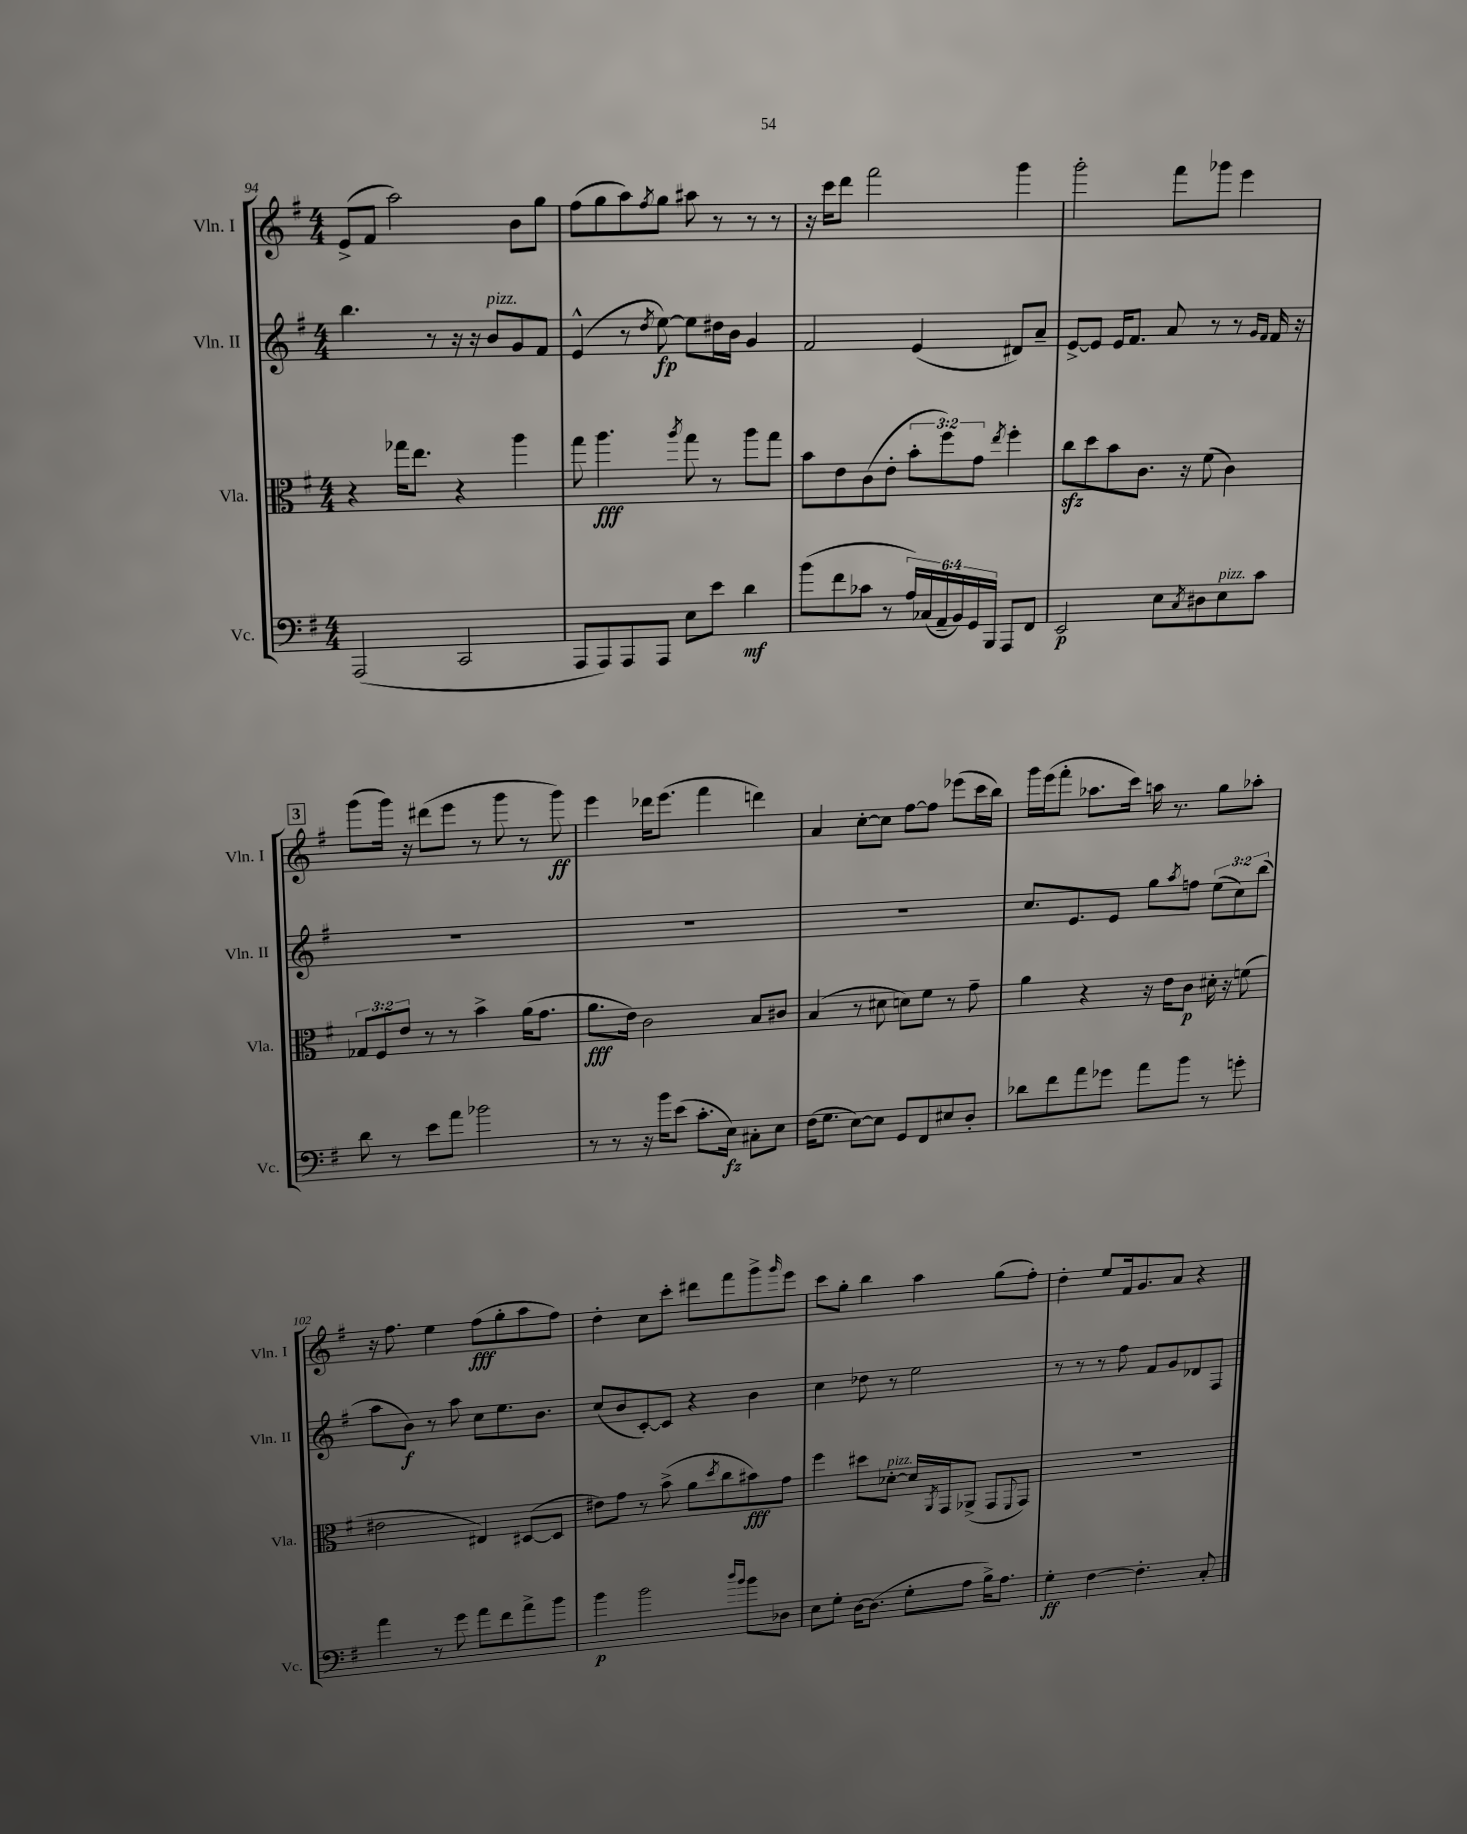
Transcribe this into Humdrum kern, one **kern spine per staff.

**kern	**dynam	**kern	**dynam	**kern	**dynam	**kern	**dynam
*part4	*part4	*part3	*part3	*part2	*part2	*part1	*part1
*staff4	*staff4	*staff3	*staff3	*staff2	*staff2	*staff1	*staff1
*I"Vc.	*	*I"Vla.	*	*I"Vln. II	*	*I"Vln. I	*
*I'Vc.	*	*I'Vla.	*	*I'Vln. II	*	*I'Vln. I	*
*clefF4	*	*clefC3	*	*clefG2	*	*clefG2	*
*k[f#]	*	*k[f#]	*	*k[f#]	*	*k[f#]	*
*M4/4	*	*M4/4	*	*M4/4	*	*M4/4	*
=94	=94	=94	=94	=94	=94	=94	=94
(2AAA/	.	4r	.	4.bb\	.	(8e^/L	.
.	.	.	.	.	.	8f#/J	.
.	.	16gg-X\KL	.	.	.	2aa\)	.
.	.	8.ee\J	.	.	.	.	.
.	.	.	.	8r	.	.	.
2CC/	.	4r	.	16r	.	.	.
.	.	.	.	16r	.	.	.
!	!	!	!	!LO:TX:a:i:t=pizz.	!	!	!
.	.	.	.	8b/L	.	.	.
.	.	4aa\	.	8g/	.	8b\L	.
.	.	.	.	8f#/J	.	8gg\J	.
=95	=95	=95	=95	=95	=95	=95	=95
8AAA/L	.	8gg\	.	(4e^^/	.	(8ff#\L	.
8AAA/)	.	4.aa\	fff	.	.	8gg\	.
8AAA/	.	.	.	8r	.	8aa\)	.
.	.	.	.	8qdd/	.	8qff#/	.
8AAA/J	.	.	.	[8ee\)	fp	8gg\J	.
.	.	8qaa/	.	.	.	.	.
8E\L	.	8gg\	.	8ee\L]	.	8aa#X\	.
8e\J	.	8r	.	16dd#X\L	.	8r	.
.	.	.	.	16b\JJ	.	.	.
4d\	mf	8aa\L	.	4g/	.	8r	.
.	.	8gg\J	.	.	.	8r	.
=96	=96	=96	=96	=96	=96	=96	=96
(8b\L	.	8b\L	.	2f#/	.	16r	.
.	.	.	.	.	.	16ccc\KL	.
8f#\	.	8e\	.	.	.	8ddd\J	.
8c-X\J	.	(8c\	.	.	.	2fff#\	.
8r	.	8e'\J	.	.	.	.	.
24A/LL)	.	12b'\L	.	(4e/	.	.	.
(24C-X/	.	.	.	.	.	.	.
24AA~/	.	12ff#\)	.	.	.	.	.
24BB/)	.	.	.	.	.	.	.
24GG/	.	12g\J	.	.	.	.	.
24BBB/JJ	.	.	.	.	.	.	.
.	.	8qee/	.	.	.	.	.
8AAA/L	.	4ff#'\	.	8d#X/L)	.	4ggg\	.
8FF#/J	.	.	.	8a~/J	.	.	.
=97	=97	=97	=97	=97	=97	=97	=97
2EE/	p	8cczz\L	.	[8e^/L	.	2ggg'\	.
.	.	8dd\	.	8e/J]	.	.	.
.	.	8b\	.	16e/KL	.	.	.
.	.	.	.	8.f#/J	.	.	.
.	.	8.c\J	.	.	.	.	.
8E\L	.	.	.	8a/	.	8fff#\L	.
.	.	16r	.	.	.	.	.
8qC/	.	.	.	.	.	.	.
8D#X\	.	(8f#\	.	8r	.	8ggg-X\J	.
!LO:TX:a:i:t=pizz.	!	!	!	!	!	!	!
8E\	.	4c\)	.	8r	.	4eee\	.
.	.	.	.	16qqg/LL	.	.	.
.	.	.	.	16qqf#/JJ	.	.	.
8c\J	.	.	.	16f#/	.	.	.
.	.	.	.	16r	.	.	.
!!LO:LB:g=z
!!LO:REH:place=s1:t=3
=98	=98	=98	=98	=98	=98	=98	=98
8d\	.	12G-X/L	.	1r	.	(8ggg\L	.
.	.	12F#/	.	.	.	.	.
8r	.	.	.	.	.	16ggg\Jk)	.
.	.	12e/J	.	.	.	.	.
.	.	.	.	.	.	16r	.
8e\L	.	8r	.	.	.	(8ddd#X\L	.
8a\J	.	8r	.	.	.	8eee\J	.
2b-X\	.	4b^\	.	.	.	8r	.
.	.	.	.	.	.	8ggg\	.
.	.	(16a\KL	.	.	.	8r	.
.	.	8.g\J	.	.	.	.	.
.	.	.	.	.	.	8ggg\)	ff
=99	=99	=99	=99	=99	=99	=99	=99
8r	.	8.a\L	fff	1r	.	4eee\	.
8r	.	.	.	.	.	.	.
.	.	16e\Jk)	.	.	.	.	.
16r	.	2c\	.	.	.	16ddd-X\KL	.
16b\KL	.	.	.	.	.	(8.eee\J	.
(8e\J	.	.	.	.	.	.	.
8.c'\L	.	.	.	.	.	4fff#\	.
16E\Jk)	fz	.	.	.	.	.	.
8C#X'\L	.	8B/L	.	.	.	4dddn\)	.
8E\J	.	8c#X/J	.	.	.	.	.
=100	=100	=100	=100	=100	=100	=100	=100
(16F#\KL	.	(4B/	.	1r	.	4a/	.
8.G\J	.	.	.	.	.	.	.
[8E\L)	.	8r	.	.	.	[8cc'\L	.
8E\J]	.	8d#X\	.	.	.	8cc\J]	.
8GG/L	.	8dn\L)	.	.	.	[8ff#\L	.
8FF#/	.	8f#\J	.	.	.	8ff#\J]	.
8E#X/	.	8r	.	.	.	(8eee-X\L	.
8D'/J	.	8g~\	.	.	.	16ccc\L	.
.	.	.	.	.	.	16bb\JJ)	.
=101	=101	=101	=101	=101	=101	=101	=101
8d-X\L	.	4a\	.	8.cc/L	.	16ggg\LL	.
.	.	.	.	.	.	(16eee\J	.
8f#\	.	.	.	.	.	8fff#'\J	.
.	.	.	.	8.e/	.	.	.
8a\	.	4r	.	.	.	8.aa-X\L	.
8g-X\J	.	.	.	8e/J	.	.	.
.	.	.	.	.	.	16ccc\Jk)	.
8a\L	.	16r	.	8gg\L	.	16aan\	.
.	.	16e\KL	.	.	.	8.r	.
.	.	.	.	8qaa/	.	.	.
8b\J	.	8c\J	p	8ffn\J	.	.	.
8r	.	16d#X'\	.	(12ee\L	.	8gg\L	.
.	.	16r	.	.	.	.	.
.	.	.	.	12cc\)	.	.	.
8gn'\	.	(8fn\	.	.	.	8aa-X'\J	.
.	.	.	.	(12bb\J	.	.	.
!!LO:LB:g=z
=102	=102	=102	=102	=102	=102	=102	=102
4a\	.	2e#X\	.	8aa\L	.	16r	.
.	.	.	.	.	.	8.ff#\	.
.	.	.	.	8b\J)	f	.	.
8r	.	.	.	8r	.	4ee\	.
8g\	.	.	.	8aa\	.	.	.
8a\L	.	4E#X/)	.	8cc\L	.	(8ff#\L	fff
8f#\	.	.	.	8.ee\	.	8gg'\	.
8a^\	.	([8D#X/L	.	.	.	8aa\	.
.	.	.	.	8.b\J	.	.	.
8b\J	.	8D#/J]	.	.	.	8ff#\J)	.
=103	=103	=103	=103	=103	=103	=103	=103
4b\	p	8e#X\L)	.	(8cc/L	.	4dd'\	.
.	.	8g\J	.	8b/	.	.	.
2b\	.	8r	.	[8c'/)	.	8cc\L	.
.	.	(8b^\	.	8c/J]	.	8ccc'\J	.
.	.	8a\L	.	4r	.	8ddd#X\L	.
.	.	8qdd/	.	.	.	.	.
.	.	8cc\	.	.	.	8fff#\	.
16qqdd/LL	.	.	.	.	.	.	.
16qqb/JJ	.	.	.	.	.	.	.
8b\L	.	8b#X\)	fff	4b\	.	8ggg^\	.
.	.	.	.	.	.	16qqggg/	.
8D-X\J	.	8g\J	.	.	.	8eee\J	.
=104	=104	=104	=104	=104	=104	=104	=104
8E\L	.	4ff#\	.	4cc\	.	8ccc\L	.
8G'\J	.	.	.	.	.	8gg'\J	.
[16D\KL	.	8dd#X\L	.	8dd-X\	.	4bb\	.
(8.D\J]	.	.	.	.	.	.	.
!	!	!LO:TX:a:i:t=pizz.	!	!	!	!	!
.	.	[8d-X'\J	.	8r	.	.	.
8G'\L	.	16d-/LL]	.	2ee\	.	4aa\	.
.	.	8qAA/	.	.	.	.	.
.	.	16GG/J	.	.	.	.	.
8A\J	.	(8AA-X^/J	.	.	.	.	.
16B^\KL)	.	8GG/L	.	.	.	(8gg\L	.
8.A\J	.	.	.	.	.	.	.
.	.	8qqFF#/	.	.	.	.	.
.	.	8GG/J)	.	.	.	8ff#'\J)	.
=105	=105	=105	=105	=105	=105	=105	=105
4G'\	ff	1r	.	8r	.	4dd'\	.
.	.	.	.	8r	.	.	.
[4F#\	.	.	.	8r	.	8ee/L	.
.	.	.	.	8ff#\	.	16f#/k	.
.	.	.	.	.	.	8.g/	.
4.F#'\]	.	.	.	8f#/L	.	.	.
.	.	.	.	8g/	.	8a/J	.
.	.	.	.	8d-X/	.	4r	.
8C'/	.	.	.	8F#/J	.	.	.
==	==	==	==	==	==	==	==
*-	*-	*-	*-	*-	*-	*-	*-
